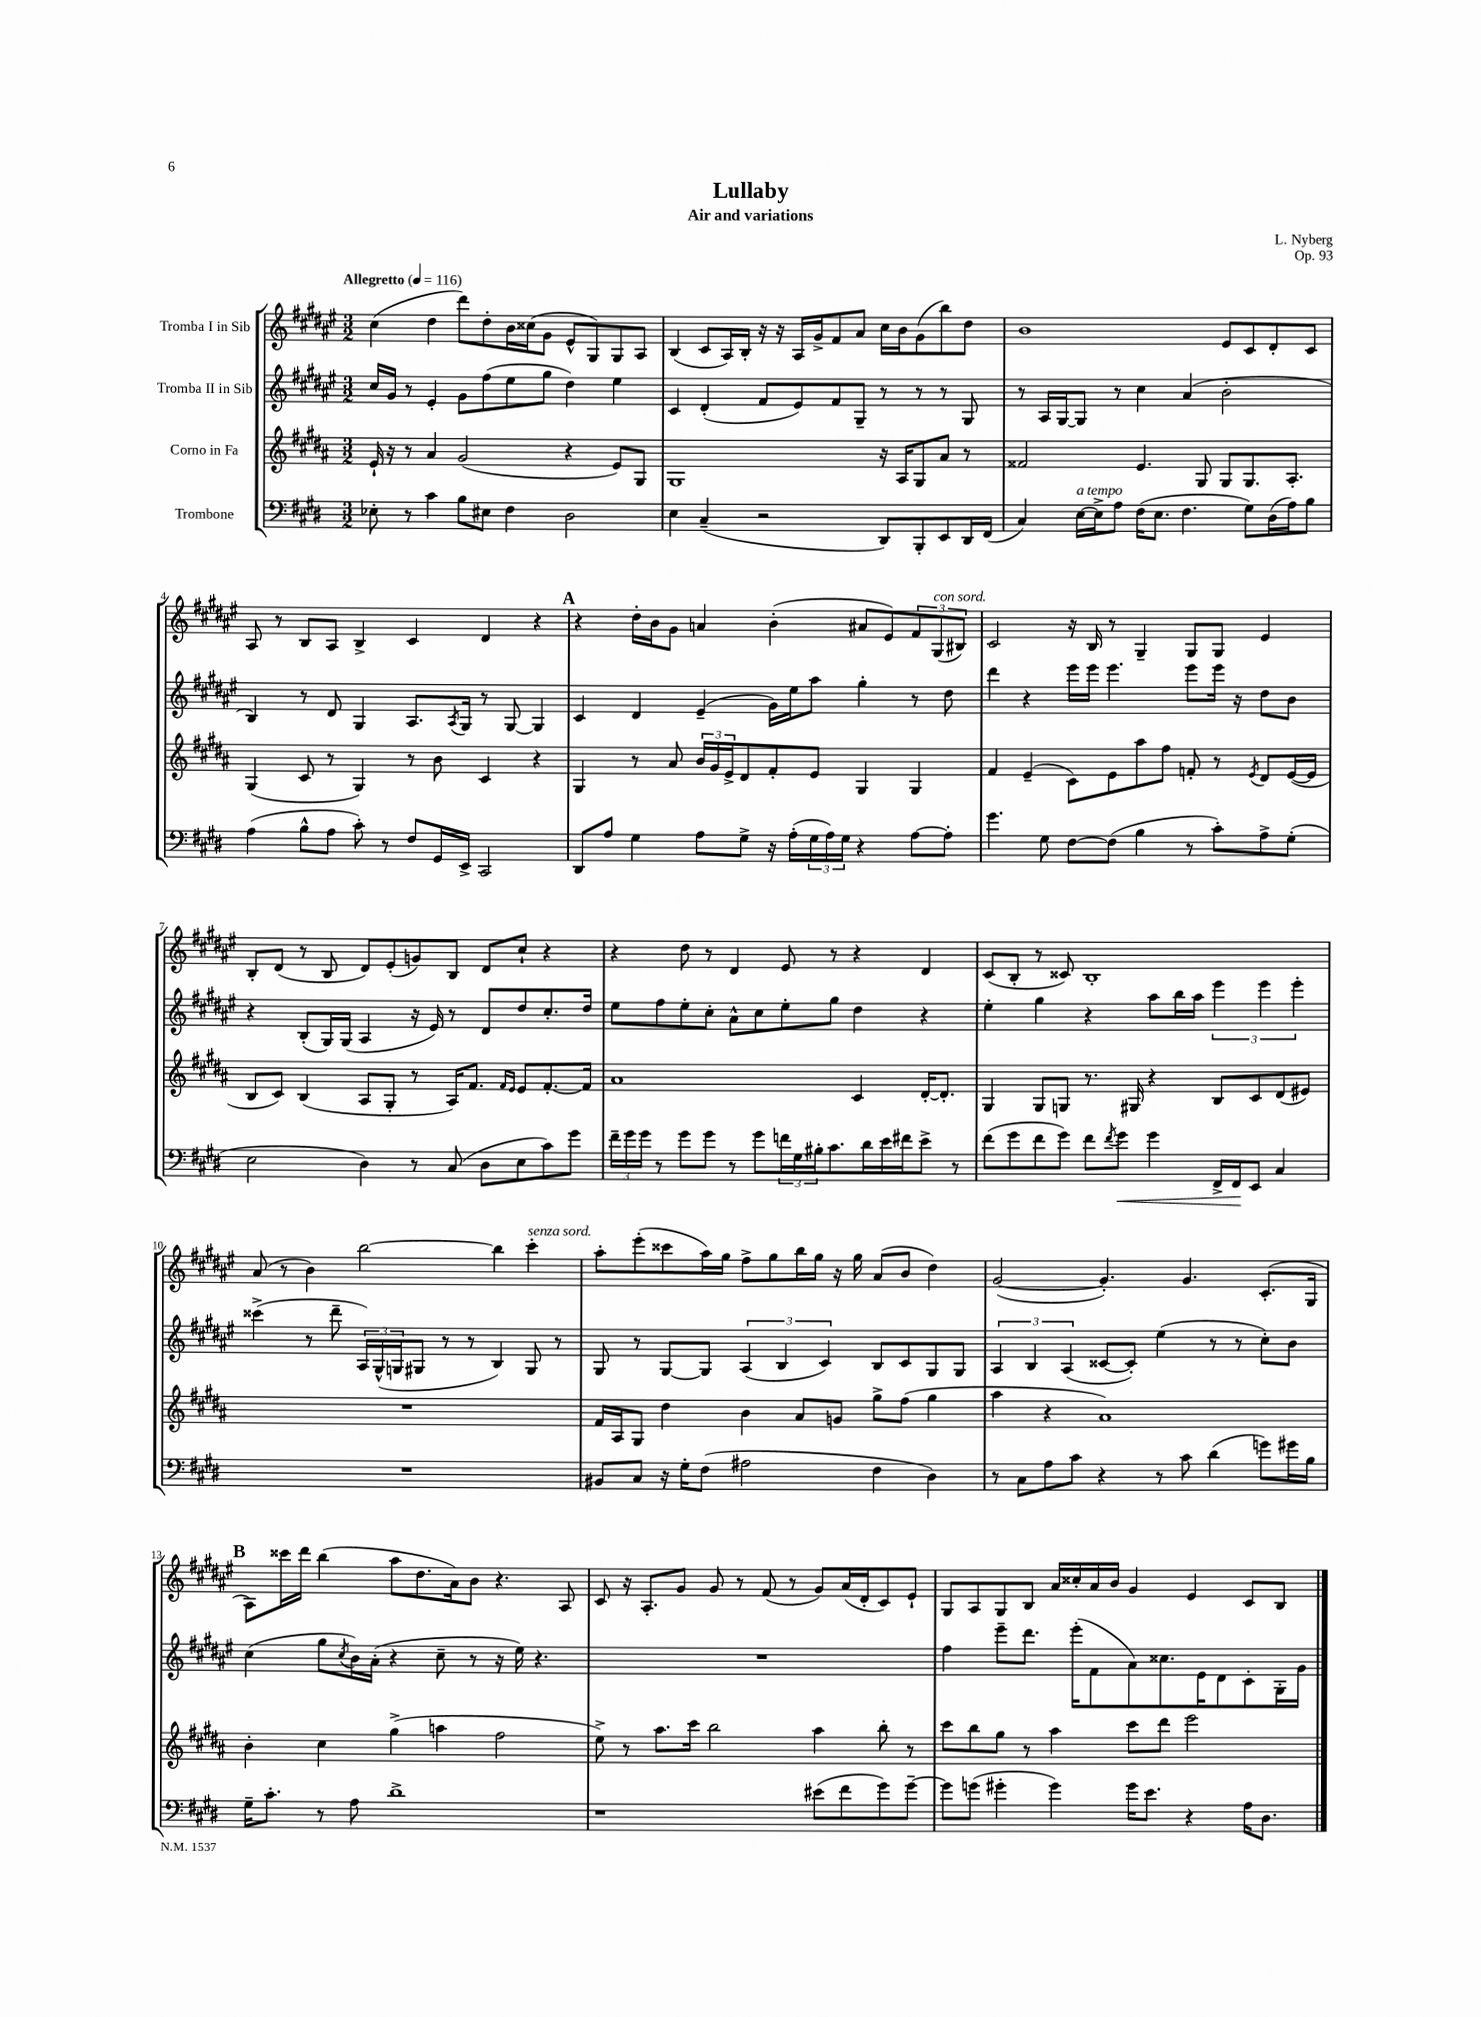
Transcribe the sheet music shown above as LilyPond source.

\header { title = "Lullaby" composer = "L. Nyberg" subtitle = "Air and variations" opus = "Op. 93" }
<<
\new StaffGroup <<
\new Staff = "s0" \with { instrumentName = "Tromba I in Sib" } {
    \clef treble \key fis \major \numericTimeSignature \time 3/2 \tempo "Allegretto" 4 = 116
    cis''4( dis''4 dis'''8) dis''8-. b'16 cisis''16( gis'8 eis'8-^ gis8) gis8 ais8 |
    b4( cis'8 ais16) b16-. r16 r16 ais16 gis'16-> fis'8 ais'8 cis''16 b'16 gis'8( b''8) dis''8 |
    b'1 eis'8 cis'8 dis'8-. cis'8 |
    ais8 r8 b8 ais8 b4-> cis'4 dis'4 r4 |
    \mark \markup { \bold "A" } r4 dis''16-. b'16 gis'8 a'4 b'4-.( ais'8 eis'8) \tuplet 3/2 { fis'8 gis8^\markup { \italic "con sord." }( bis8) } |
    cis'2 r16 b16 r8 gis4-- gis8 gis8 eis'4 |
    b8-. dis'8( r8 b8 dis'8) eis'8-.( g'8) b8 dis'8 cis''8-! r4 |
    r4 dis''8 r8 dis'4 eis'8 r8 r4 dis'4 |
    cis'8( b8-. r8 cisis'8) b1-. |
    ais'8( r8 b'4) b''2~ b''4 cis'''4-.^\markup { \italic "senza sord." } |
    ais''8-. eis'''8-.( cisis'''8 ais''16) gis''16 fis''8-> gis''8 b''16 gis''16 r16 gis''16 ais'8( b'8 dis''4) |
    gis'2~( gis'4.-.) gis'4. cis'8.-.( gis16 |
    \mark \markup { \bold "B" } ais8) cisis'''16 dis'''16 b''4( ais''8 dis''8. ais'16) b'8 r4. ais8 |
    cis'8 r16 ais8.-. gis'8 gis'8 r8 fis'8( r8 gis'8) ais'16( dis'16-. cis'8) eis'8-! |
    gis8 ais8 gis8 b8 ais'16 cisis''16-. ais'16 b'16 gis'4 eis'4 cis'8 b8 \bar "|." |
}
\new Staff = "s1" \with { instrumentName = "Tromba II in Sib" } {
    \clef treble \key fis \major \numericTimeSignature \time 3/2
    cis''16 gis'16 r8 eis'4-. gis'8 fis''8( eis''8 gis''8 dis''4) eis''4 |
    cis'4 dis'4-.( fis'8 eis'8) fis'8 gis8-- r8 r8 r8 gis8 |
    r8 ais16 gis16~ gis8 r8 cis''4 ais'4( b'2-. |
    b4) r8 dis'8 gis4 ais8. \acciaccatura { ais8 } gis16 r8 gis8~ gis4 |
    \mark \markup { \bold "A" } cis'4 dis'4 eis'4--( gis'16) eis''16 ais''8 gis''4-. r8 dis''8 |
    dis'''4 r4 eis'''16 eis'''16 eis'''4. eis'''8 eis'''16 r16 dis''8 b'8 |
    r4 b8-.( gis16) gis16( ais4 r16 eis'16) r8 dis'8 dis''8 cis''8.-. dis''16 |
    eis''8 fis''8 eis''8-. cis''8-. ais'8-^ cis''8 eis''8-. gis''8 dis''4 r4 |
    eis''4-. gis''4 r4 ais''8 b''16 ais''16 \tuplet 3/2 { eis'''4 eis'''4 eis'''4-. } |
    cisis'''4->( r8 dis'''8-- \tuplet 3/2 { ais16) gis16-^( g16 } gis8 r8 r8 b4) gis8 r8 |
    gis8 r8 gis8~ gis8 \tuplet 3/2 { ais4( b4 cis'4) } b8 cis'8 gis8 gis8 |
    \tuplet 3/2 { ais4 b4 ais4( } cisis'8~ cisis'8-.) eis''4( r8 r8 cis''8-.) b'8 |
    \mark \markup { \bold "B" } cis''4( gis''8 \acciaccatura { cis''8 } b'16) ais'16-.( r4 cis''8-- r8 r16 eis''16) r4. |
    R1. |
    fis''4 eis'''8-- dis'''8. eis'''16-.( fis'8 ais'8) cisis''8. eis'16 dis'8 cis'8-. gis16-. gis'16 \bar "|." |
}
\new Staff = "s2" \with { instrumentName = "Corno in Fa" } {
    \clef treble \key b \major \numericTimeSignature \time 3/2
    e'16-! r16 r8 ais'4 gis'2( r4 e'8) gis8 |
    gis1 r16 ais16 gis8 ais'8 r8 |
    fisis'2 e'4. gis8 gis8 gis8. ais8.-. |
    gis4( cis'8 r8 gis4) r8 b'8 cis'4 r4 |
    \mark \markup { \bold "A" } gis4 r8 ais'8 \tuplet 3/2 { b'16 gis'16 e'16-> } dis'8 fis'8-. e'8 gis4 gis4 |
    fis'4 e'4--( cis'8) e'8 ais''8 fis''8 f'8-. r8 \acciaccatura { e'8 } dis'8 e'16~( e'16 |
    b8 cis'8) b4( ais8 gis8-. r8 ais16) fis'8. \grace { fis'16 e'16 } e'8 fis'8.~-. fis'16 |
    ais'1 cis'4 dis'16~-. dis'8.-. |
    gis4 gis8 g8 r8. gis16 r4 b8 cis'8 dis'8( eis'8) |
    R1. |
    fis'16 ais16 gis8 dis''4 b'4 ais'8 g'8 gis''8-> fis''8( gis''4 |
    ais''4 r4 ais'1) |
    \mark \markup { \bold "B" } b'4-. cis''4 gis''4->( a''4 fis''2 |
    e''8->) r8 ais''8. cis'''16 b''2 ais''4 b''8-. r8 |
    cis'''8 b''8 gis''8 r8 ais''4 cis'''8 dis'''8 e'''2 \bar "|." |
}
\new Staff = "s3" \with { instrumentName = "Trombone" } {
    \clef bass \key e \major \numericTimeSignature \time 3/2
    ees8-. r8 cis'4 b8 eis8 fis4 dis2 |
    e4 cis4--( r2 dis,8) b,,8-. e,8 dis,16 fis,16( |
    cis4) e16~^\markup { \italic "a tempo" } e16-> a8 fis16( e8. fis4. gis8) dis16( a16) b8 |
    a4( b8-^ a8 cis'8-.) r8 fis8 gis,16 e,16-> cis,2 |
    \mark \markup { \bold "A" } dis,8 a8 gis4 a8 gis8-> r16 a16-.( \tuplet 3/2 { gis16 a16) gis16 } r4 a8~ a8-. |
    gis'4. gis8 fis8~ fis8( b4 r8 cis'8-.) a8-> gis8-.( |
    e2 dis4) r8 cis8( dis8 e8 cis'8) gis'8 |
    \tuplet 3/2 { fis'16-- gis'16 gis'16 } r8 gis'8 gis'8 r8 gis'8 \tuplet 3/2 { f'16 gis16 bis16-. } cis'8. dis'16 e'16 fis'16 e'8-> r8 |
    fis'8( gis'8 fis'8 gis'8) fis'8 \acciaccatura { fis'8 } gis'8\< gis'4 fis,16-> fis,16\! e,8 cis4 |
    R1. |
    bis,8 cis8 r16 gis16-. fis8( ais2 fis4 dis4) |
    r8 cis8 a8 cis'8 r4 r8 cis'8 dis'4( g'8) gis'16 b16 |
    \mark \markup { \bold "B" } gis16-- cis'8.-. r8 a8 dis'1-> |
    r1 eis'8( fis'8 gis'8) gis'8~-- |
    gis'8 g'8( gis'4-. gis'4) gis'16 e'8. r4 a16 dis8. \bar "|." |
}
>>
>>
